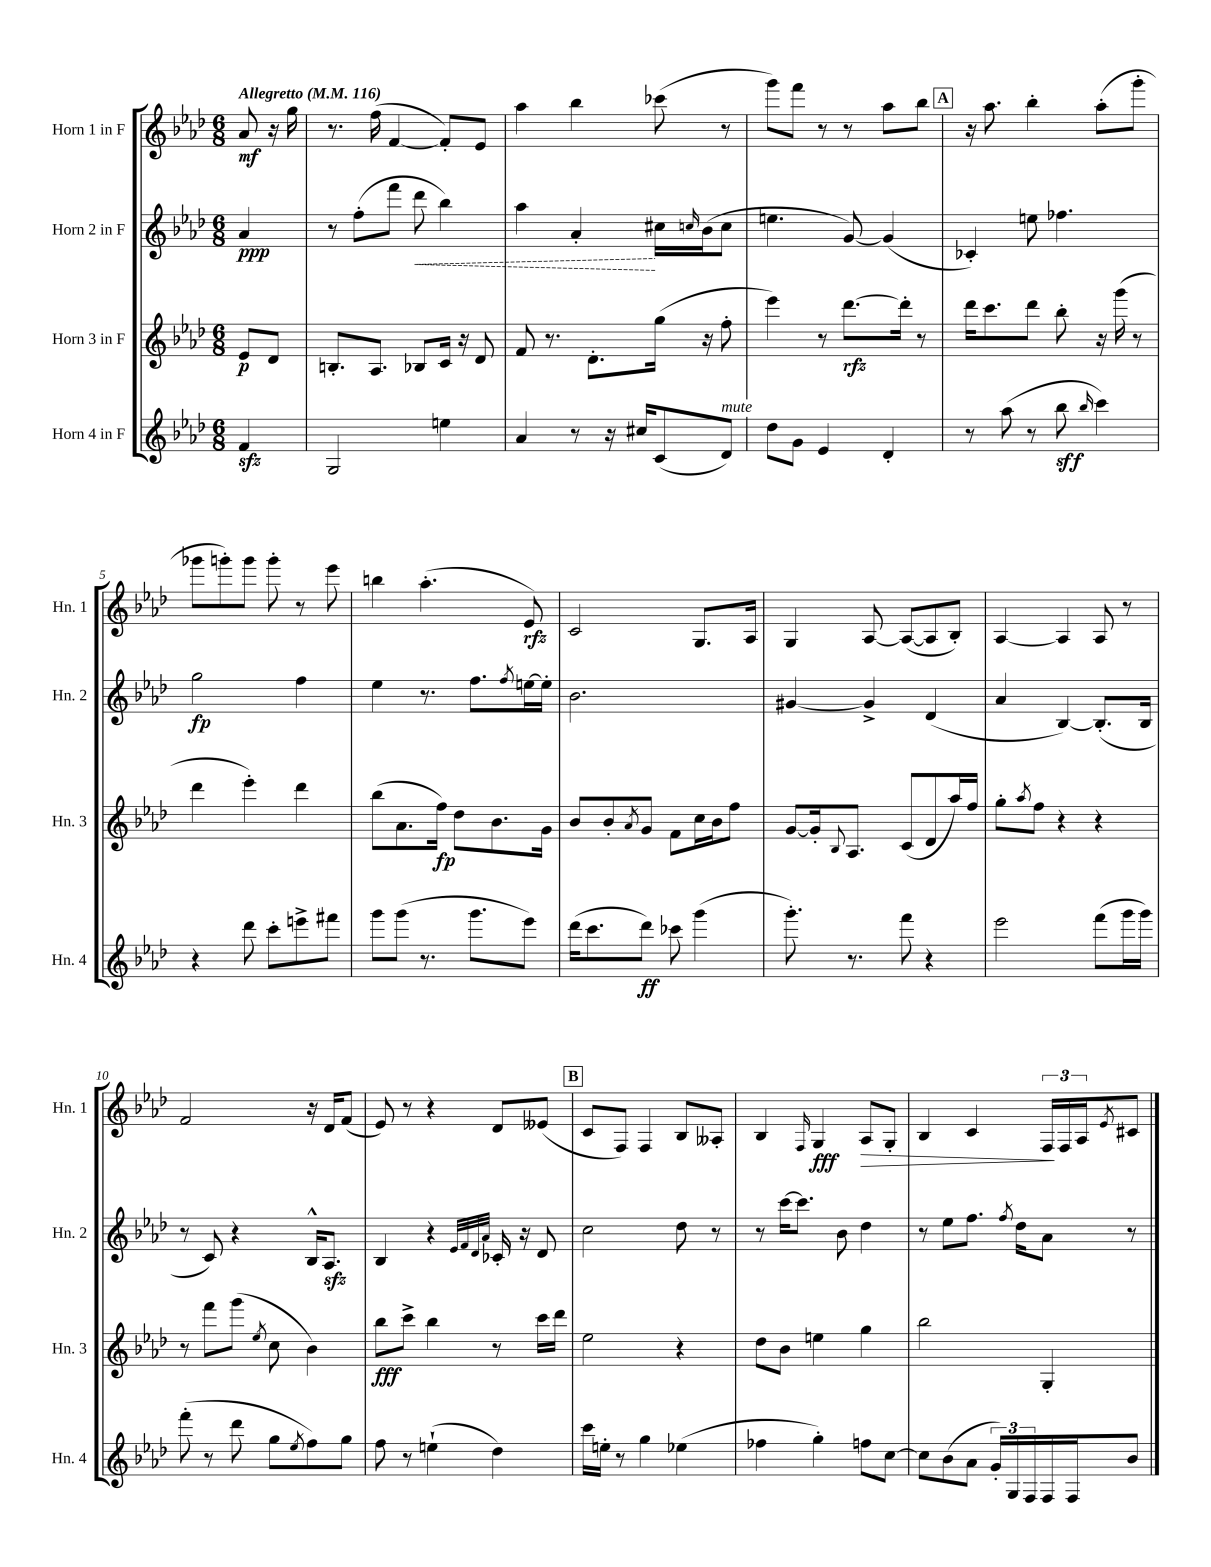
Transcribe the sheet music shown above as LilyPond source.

<<
\new StaffGroup <<
\new Staff = "s0" \with { instrumentName = "Horn 1 in F" shortInstrumentName = "Hn. 1" } {
    \clef treble \key aes \major \numericTimeSignature \time 6/8 \partial 4 \tempo "Allegretto" 4 = 116
    aes'8\mf r16 g''16 |
    r8. f''16( f'4~ f'8-.) ees'8 |
    aes''4 bes''4 ces'''8( r8 |
    g'''8) f'''8 r8 r8 aes''8 bes''8 |
    \mark \markup { \box "A" } r16 aes''8. bes''4-. aes''8-.( g'''8-. |
    ges'''8 g'''8-.) g'''8 g'''8-. r8 ees'''8 |
    b''4 aes''4.-.( ees'8\rfz) |
    c'2 g8. aes16 |
    g4 aes8~ aes8~( aes8 bes8-.) |
    aes4~ aes4 aes8 r8 |
    f'2 r16 des'16 f'8( |
    ees'8) r8 r4 des'8 eeses'8( |
    \mark \markup { \box "B" } c'8 f8) f4 bes8 aeses8-. |
    bes4 \grace { f16 } g4\fff aes8\> g8-. |
    bes4 c'4 \tuplet 3/2 { f16\! f16 aes16 } \acciaccatura { ees'8 } cis'8 \bar "|." |
}
\new Staff = "s1" \with { instrumentName = "Horn 2 in F" shortInstrumentName = "Hn. 2" } {
    \clef treble \key aes \major \numericTimeSignature \time 6/8 \partial 4
    aes'4\ppp |
    r8 f''8-.( f'''8 \once \override Hairpin.style = #'dashed-line des'''8\< bes''4) |
    aes''4 aes'4-.\! cis''16 \grace { c''16 } bes'16( c''8 |
    e''4. g'8~) g'4( |
    \mark \markup { \box "A" } ces'4-.) e''8 fes''4. |
    g''2\fp f''4 |
    ees''4 r8. f''8. \acciaccatura { f''8 } e''16~ e''16-. |
    bes'2. |
    gis'4~ gis'4-> des'4( |
    aes'4 bes4~) bes8.-.( bes16 |
    r8 c'8) r4 bes16-^ aes8.\sfz |
    bes4 r4 \grace { ees'32 f'32 des'32 aes'32 } ces'16-. r16 des'8 |
    \mark \markup { \box "B" } c''2 des''8 r8 |
    r8 c'''16~ c'''8. bes'8 des''4 |
    r8 ees''8 f''8. \acciaccatura { f''8 } des''16 aes'8 r8 \bar "|." |
}
\new Staff = "s2" \with { instrumentName = "Horn 3 in F" shortInstrumentName = "Hn. 3" } {
    \clef treble \key aes \major \numericTimeSignature \time 6/8 \partial 4
    ees'8\p des'8 |
    b8.-. aes8. bes8 c'16 r16 des'8 |
    f'8 r8. des'8.-. g''16( r16 f''8-. |
    ees'''4) r8 des'''8.~\rfz des'''16-. r8 |
    \mark \markup { \box "A" } des'''16 c'''8. des'''8 bes''8-. r16 g'''16( r8 |
    des'''4 ees'''4-.) des'''4 |
    bes''8( aes'8. f''16\fp) des''8 bes'8. g'16 |
    bes'8 bes'8-. \acciaccatura { aes'8 } g'8 f'8 c''16 bes'16 f''8 |
    g'8~ g'16-. \appoggiatura { bes8 } aes8. c'8( des'8 aes''16) f''16 |
    g''8-. \acciaccatura { aes''8 } f''8 r4 r4 |
    r8 f'''8 g'''8( \acciaccatura { ees''8 } c''8 bes'4) |
    bes''8\fff c'''8-> bes''4 r8 c'''16 des'''16 |
    \mark \markup { \box "B" } ees''2 r4 |
    des''8 bes'8 e''4 g''4 |
    bes''2 g4-. \bar "|." |
}
\new Staff = "s3" \with { instrumentName = "Horn 4 in F" shortInstrumentName = "Hn. 4" } {
    \clef treble \key aes \major \numericTimeSignature \time 6/8 \partial 4
    f'4\sfz |
    g2 e''4 |
    aes'4 r8 r16 cis''16 c'8( des'8^\markup { \italic "mute" }) |
    des''8 g'8 ees'4 des'4-. |
    \mark \markup { \box "A" } r8 aes''8( r8 bes''8\sff \grace { bes''16 } c'''4) |
    r4 des'''8 c'''8-. e'''8-> fis'''8 |
    g'''8 g'''8( r8. g'''8. ees'''8) |
    des'''16( c'''8. des'''8\ff) ces'''8 g'''4( |
    g'''8.-.) r8. f'''8 r4 |
    ees'''2 f'''8( g'''16 g'''16) |
    f'''8-.( r8 des'''8 g''8 \acciaccatura { ees''8 } f''8) g''8 |
    f''8 r8 e''4-!( des''4) |
    \mark \markup { \box "B" } c'''16 e''16-. r8 g''4 ees''4( |
    fes''4 g''4-.) f''8 c''8~ |
    c''8 bes'8( aes'8 \tuplet 3/2 { g'16-.) g16 f16 } f16 f16 bes'8 \bar "|." |
}
>>
>>
